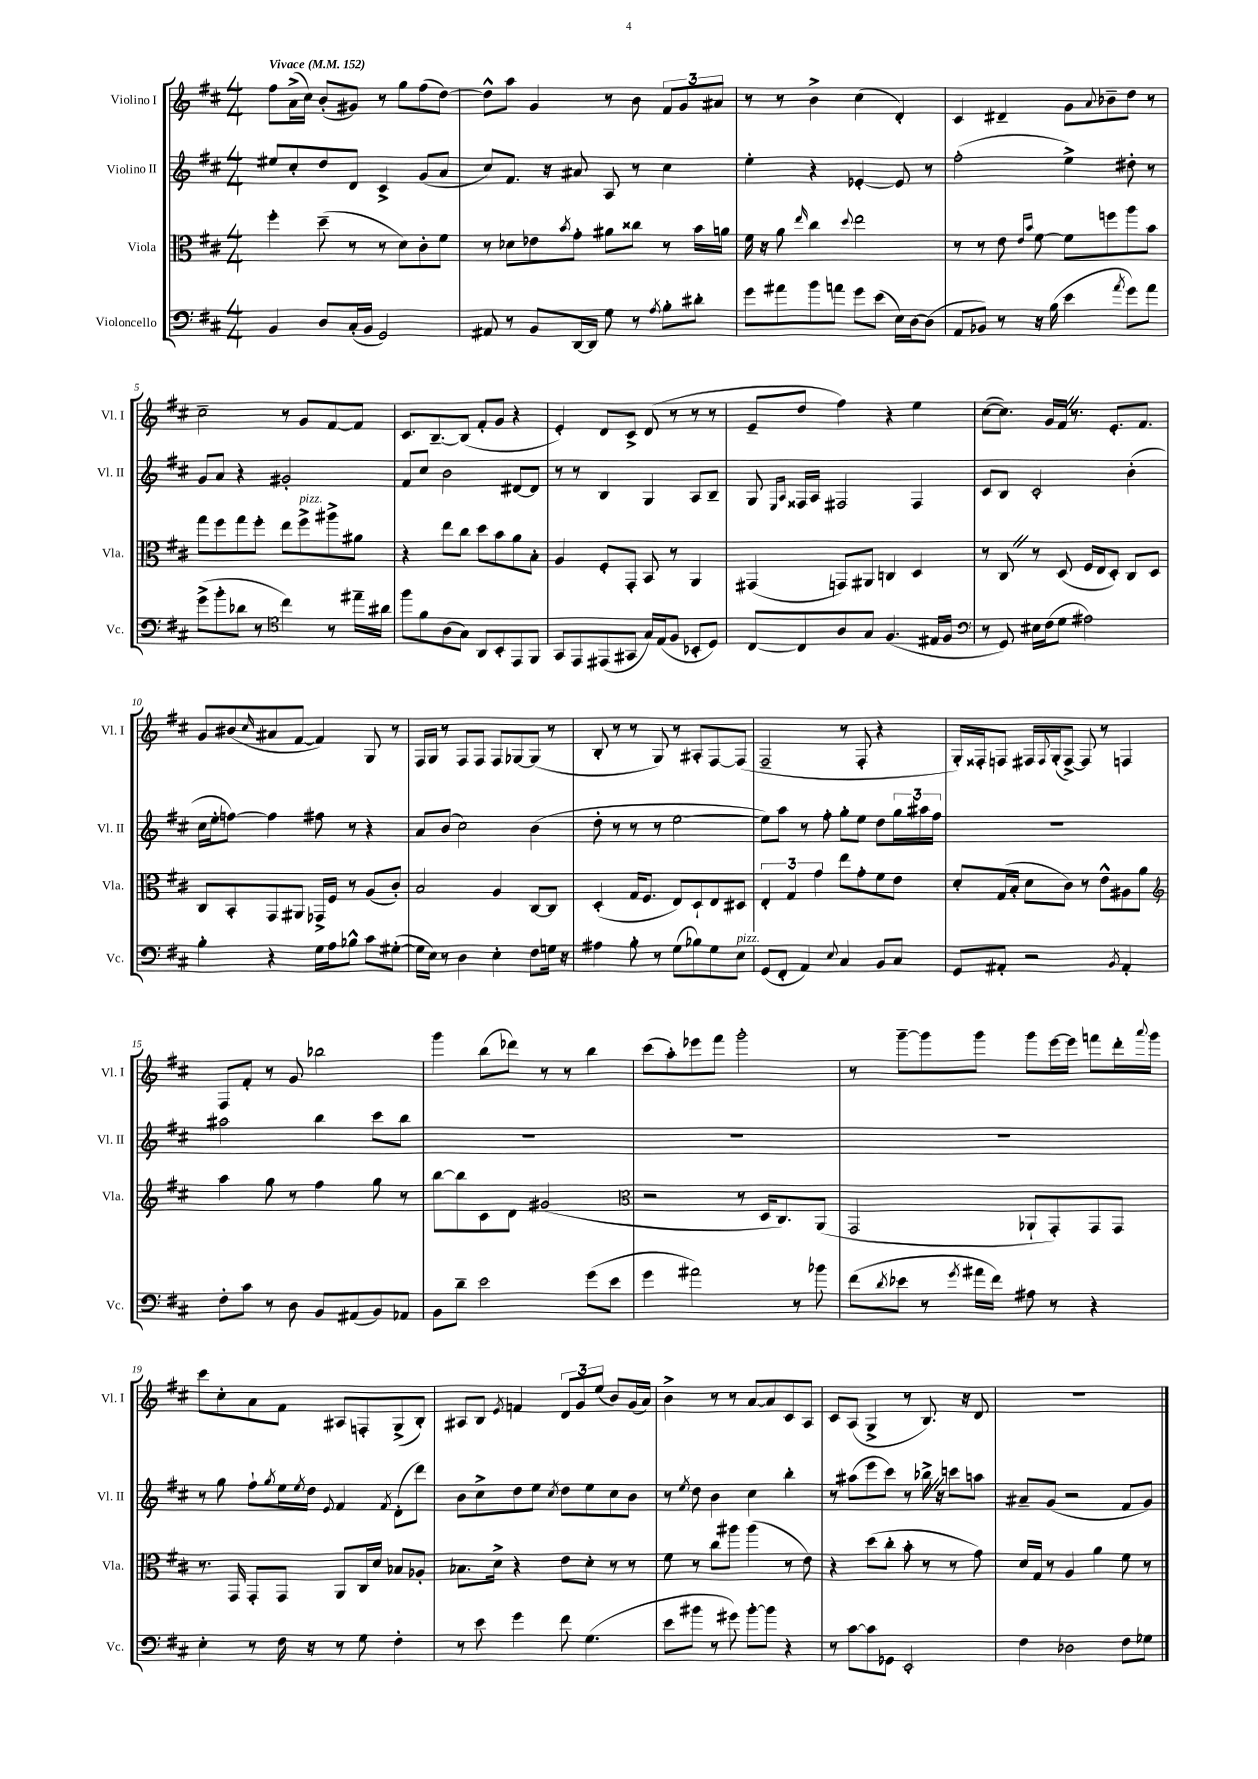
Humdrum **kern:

**kern	**kern	**kern	**kern
*staff4	*staff3	*staff2	*staff1
*clefF4	*clefC3	*clefG2	*clefG2
*k[f#c#]	*k[f#c#]	*k[f#c#]	*k[f#c#]
*M4/4	*M4/4	*M4/4	*M4/4
*MM152	*MM152	*MM152	*MM152
4BB	4ff#'	8ee#	8ff#
.	.	8cc#'	(16a^
.	.	.	16cc#)
8D	(8dd~	8dd	(8b'
(16C#'	8r	8d	8g#)
16BB	.	.	.
2GG)	8r	4c#^	8r
.	8d)	.	8gg
.	8c#'	(8g	(8ff#
.	8f#	8a	[8dd)
=	=	=	=
8AA#	8r	8cc#)	8dd^^]
8r	8d-	8.f#	8aa
8BB	8e-	.	4g
.	.	16r	.
.	8qb	.	.
[16DD	8g'	8a#	.
16DD]	.	.	.
8G	8a#	8A	8r
8r	8cc##	8r	8b
8qA	.	.	.
8B'	8r	4cc#	12f#
.	.	.	12g
8d#'	16b	.	.
.	.	.	12a#
.	16a	.	.
=	=	=	=
8g	16f#	4ee'	8r
.	16r	.	.
8a#	8a	.	8r
.	16qqee	.	.
8b	4cc#	4r	4b^
8a	.	.	.
.	8qqdd	.	.
8g	2ee	[4e-'	(4cc#
(8e	.	.	.
16E)	.	8e-]	4d')
[16D	.	.	.
(8D]	.	8r	.
=	=	=	=
8AA	8r	(2ff#'	4c#
8BB-)	8r	.	.
8r	8e	.	4d#~
.	16qqe	.	.
.	16qqb	.	.
16r	[8f#	.	.
(16B	.	.	.
4e	8f#]	4ee^)	8g
.	.	.	8qqa
.	8ff	.	8b-~
8qa	.	.	.
8g)	8aa	8dd#'	8dd
8a	8b	8r	8r
=	=	=	=
(8g^	8gg	8g	2cc#~
8b'	8ff#	8a	.
8d-	8gg	4r	.
8r	8ff#'	.	.
*clefC4	*	*	*
4cc#)	8ee	2g#'	8r
.	8ff#^	.	8g
8r	8aa#^	.	[8f#
16ee#~	8a#	.	8f#]
16a#	.	.	.
=	=	=	=
8ff#	4r	8f#	8.c#
8f#	.	8cc#	.
.	.	.	[8.B~
(8A	8ee	2b	.
8G)	8cc#	.	(8B]
8AA	8dd	.	8f#'
8BB'	8b	.	8g
8EE	8a	[8d#	4r
8FF#	8B'	8d#]	.
=	=	=	=
8GG	4A	8r	4e')
8EE	.	8r	.
(8EE#	8F#'	4B	8d
8GG#	8GG'	.	8c#^
16G)	8BB	4G	(8d
(16E	.	.	.
8F#	8r	.	8r
8BB-'	4AA	8A	8r
8D)	.	8B~	8r
=	=	=	=
[8C#	(4GG#	8G	8e~
.	.	16qqE	.
.	.	16qqA	.
8C#]	.	16F##	8dd
.	.	16A	.
8A	8GG)	2F#	4ff#)
8G	8AA#	.	.
(4.F#	4C	.	4r
.	4D	4F#	4ee
16E#	.	.	.
16F#	.	.	.
=	=	=	=
*clefF4	*	*	*
8r	8r	8c#	([8cc#
8GG)	8C#	8B	8.cc#])
16E#	8r	2c#'	.
(16F#	.	.	16g
8G	(8D	.	16f#
.	.	.	8.r
2A#)	16F#	.	.
.	16E	.	.
.	8D')	.	8.e'
.	8C#	(4b'	.
.	.	.	8.f#
.	8D	.	.
=	=	=	=
4B'	8C#	16cc#	8g
.	.	16ee'	.
.	8BB'	[8ff)	(8b#
.	.	.	16qqcc#
4r	8GG	4ff]	8a#
.	8AA#	.	[8f#
16G	16GG-^	8ff#	4f#])
16A	16F#	.	.
8B-^^	8r	8r	.
8c#	(8A	4r	8G
([8G#'	8c#')	.	8r
=	=	=	=
16G#]	2B	8a	16F#
16E)	.	.	16G
8r	.	(8b	8r
4D	.	2cc#)	8F#
.	.	.	8F#
4E'	4A	.	8F#
.	.	.	[8G-
8F#	[8C#	(4b	(8G-]
16G	8C#]	.	8r
16r	.	.	.
=	=	=	=
4A#	(4D'	8dd'	8B'
.	.	8r	8r
8B'	16G	8r	8r
.	8.F#	.	.
8r	.	8r	8G)
(8G	8E)	[2ee	8r
8B-)	8D`	.	8A#'
8G	8E	.	[8F#
8E	8D#	.	(8F#]
=	=	=	=
(8GG	6E'	8ee])	2F#~
8FF#'	.	8aa	.
.	6G	.	.
4AA)	.	8r	.
.	6g	.	.
.	.	8ff#'	.
8qqE	.	.	.
4C#	8ee	8gg'	8r
.	8g'	8ee	8F#'
8BB	8f#	8dd	4r
8C#	8e	24gg	.
.	.	24aa#	.
.	.	24ff#	.
=	=	=	=
8GG	8d'	1r	16G')
.	.	.	16F##'
8AA#'	(16G	.	8F
.	16B'	.	.
2r	8d	.	16F#
.	.	.	8qqF#
.	.	.	(16G'
.	8c#)	.	[8F#^)
.	8r	.	8F#]
.	8e^^	.	8r
8qBB	.	.	.
4AA#'	8A#	.	4F
.	8a	.	.
=	=	=	=
*	*clefG2	*	*
8F#'	4aa	2aa#	8F#
8c#	.	.	8f#'
8r	8gg	.	8r
8D	8r	.	8g
8BB	4ff#	4bb	2bb-
(8AA#	.	.	.
8BB)	8gg	8ccc#	.
8AA-	8r	8bb	.
=	=	=	=
8BB	[8bb	1r	4ggg
8d~	8bb]	.	.
2e	8c#	.	(8bb
.	8d	.	8ddd-)
.	(2g#	.	8r
.	.	.	8r
(8g	.	.	4bb
8e	.	.	.
=	=	=	=
*	*clefC3	*	*
4g	2r	1r	(8ccc#
.	.	.	8aa')
2a#)	.	.	8eee-
.	.	.	8fff#
.	8r	.	2ggg'
.	16D	.	.
.	8.C#)	.	.
8r	.	.	.
8b-	(8AA	.	.
=	=	=	=
(8f#	2GG	1r	8r
8qd	.	.	.
8e-	.	.	[8ggg~
8r	.	.	8ggg]
8qg	.	.	.
16a#	.	.	8ggg
16f#)	.	.	.
8A#	8AA-`	.	8ggg
8r	8GG')	.	[16eee
.	.	.	16eee]
4r	8GG	.	8fff
.	8GG	.	16ddd'
.	.	.	8qqaaa
.	.	.	16ggg
=	=	=	=
4E'	8.r	8r	8ccc#
.	.	8gg	8cc#'
.	16GG	.	.
8r	8GG'	8ff#`	8a
.	.	8qgg	.
16F#	8GG	16ee	8f#
.	.	8qee	.
16r	.	16dd	.
.	.	8qqe	.
8r	8AA	4f#	8A#
8G	16C#	.	8F'
.	16d	.	.
.	.	8qf#	.
4F#'	8B-	(8d'	(8G^
.	8A-'	8ddd)	8B')
=	=	=	=
8r	8.B-	8b	8A#
8e	.	8cc#^	8B
.	16d^	.	.
.	.	.	8qe
4g	4r	8dd	4f
.	.	8ee	.
.	.	8qcc#	.
8f#	8e	8dd	12d
.	.	.	12g
(4.G	8d'	8ee	.
.	.	.	(12ee
.	8r	8cc#	8b)
.	8r	8b	(16g
.	.	.	16a)
=	=	=	=
8e	8f#	8r	4b^
.	.	8qee	.
8b#	8r	8dd	.
8r	8cc#	4b	8r
8g#)	8aa#	.	8r
[8b#'	(4aa#	4cc#	[8a
8b#]	.	.	8a]
4r	8r	4bb'	8c#
.	8e)	.	8A
=	=	=	=
8r	4r	8r	8c#
[8c#	.	(8aa#	(8A
8c#]	(8dd	8eee	4G^
8GG-	8cc#'	8ccc#)	.
2EE'	8b'	8r	8r
.	8r	16bb-^	8.B)
.	.	16r	.
.	8r	8ccc	.
.	.	.	16r
.	8g)	8aa	8d
=	=	=	=
4F#	16d	8a#~	1r
.	16G	.	.
.	8r	(8g	.
2D-	4A	2r	.
.	4a	.	.
8F#	8f#	8f#	.
8G-	8r	8g)	.
==	==	==	==
*-	*-	*-	*-
